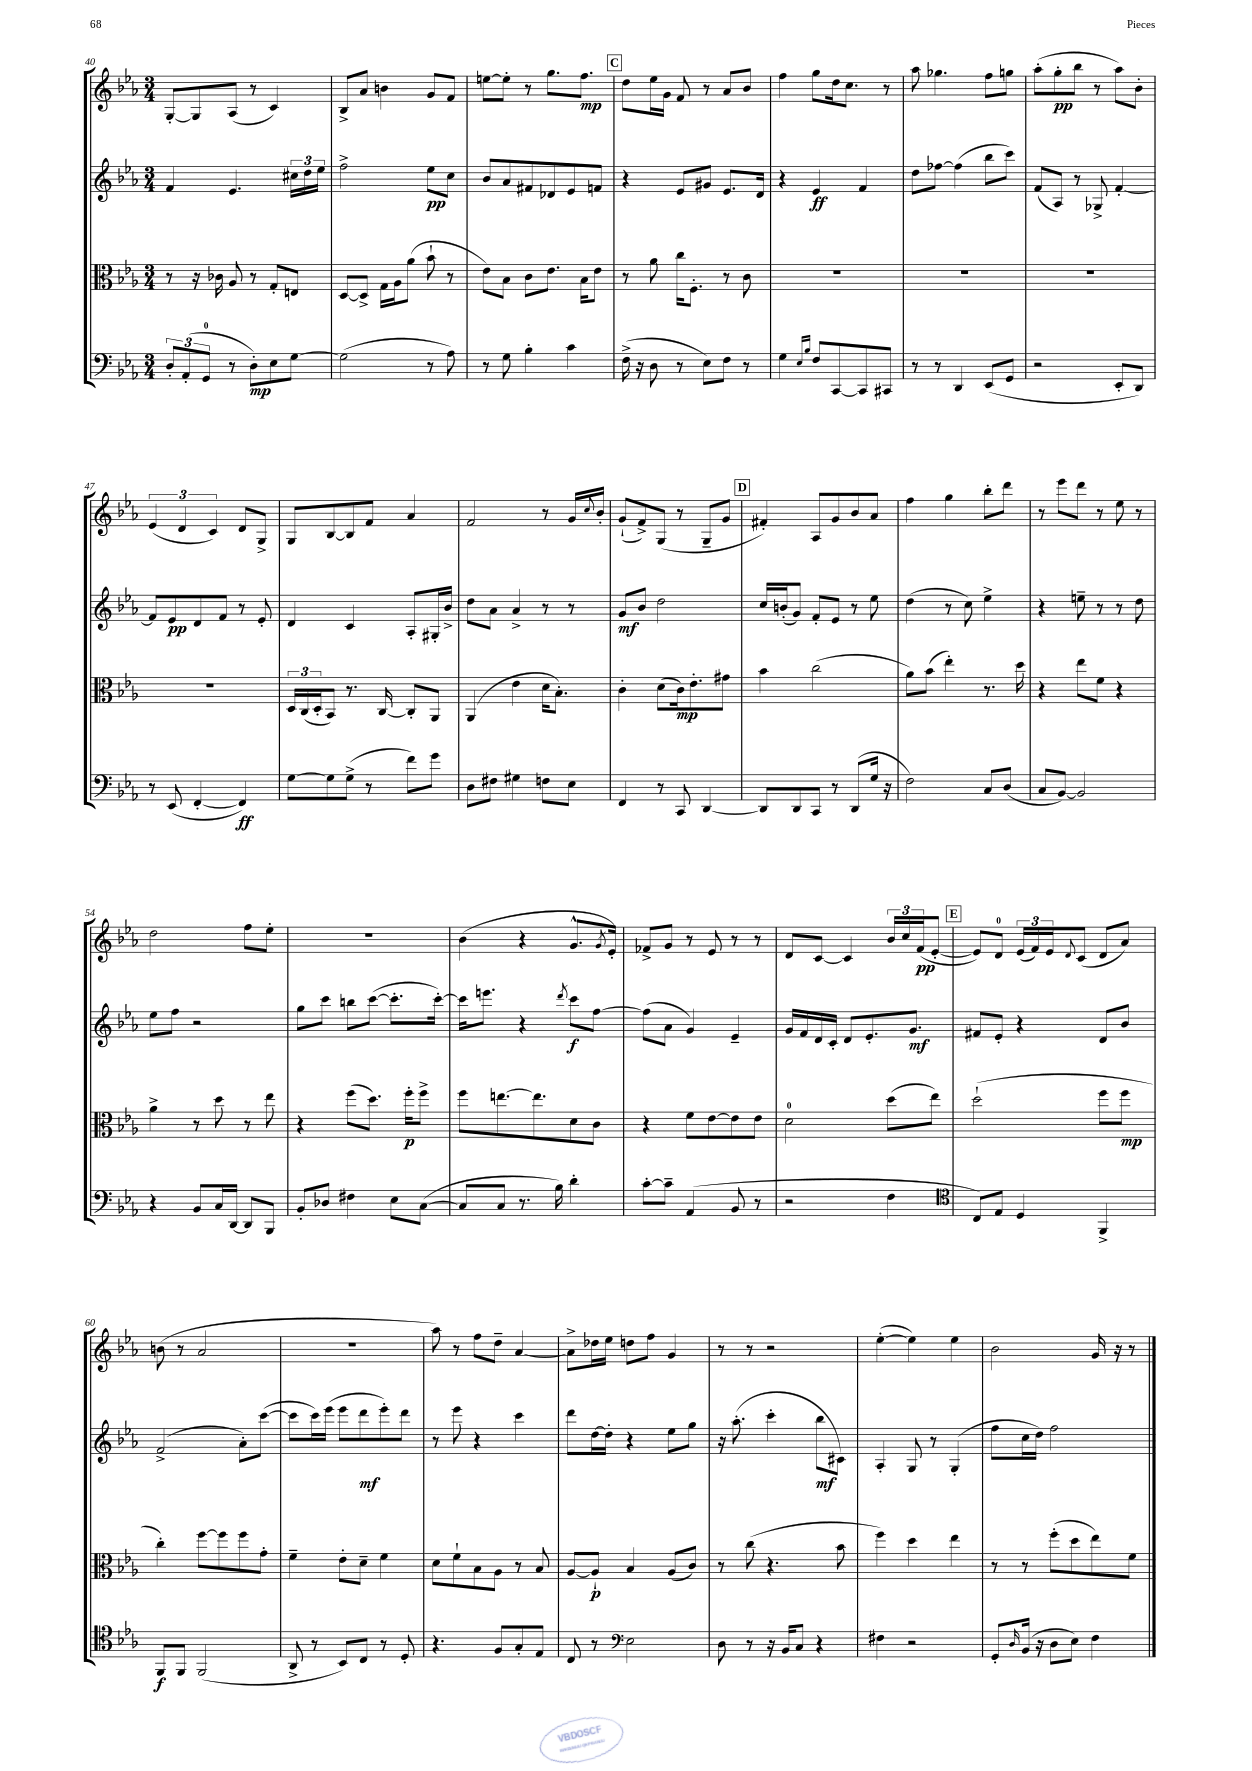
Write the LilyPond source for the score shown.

<<
\new StaffGroup <<
\new Staff = "s0" {
    \clef treble \key ees \major \numericTimeSignature \time 3/4
    g8~-. g8 aes8( r8 c'4) |
    bes8-> aes'8 b'4 g'8 f'8 |
    e''8~ e''8-. r8 g''8. f''8.\mp |
    \mark \markup { \box "C" } d''8 ees''16 g'16 f'8 r8 aes'8 bes'8 |
    f''4 g''8 d''16 c''8. r8 |
    aes''8 ges''4. f''8 g''8 |
    aes''8-.( g''8-.\pp bes''8 r8 aes''8) bes'8-. |
    \tuplet 3/2 { ees'4( d'4 c'4) } d'8 g8-> |
    g8 bes8~ bes8 f'8 aes'4 |
    f'2 r8 g'16 \appoggiatura { c''8 } bes'16-. |
    g'8-!( f'8->) g8( r8 g8-- g'8 |
    \mark \markup { \box "D" } fis'4-.) aes8 g'8 bes'8 aes'8 |
    f''4 g''4 bes''8-. d'''8 |
    r8 ees'''8 d'''8 r8 ees''8 r8 |
    d''2 f''8 ees''8-. |
    R2. |
    bes'4( r4 g'8.-^ \acciaccatura { g'8 } ees'16-.) |
    fes'8-> g'8 r8 ees'8 r8 r8 |
    d'8 c'8~ c'4 \tuplet 3/2 { bes'16 c''16 f'16\pp( } ees'8~-. |
    \mark \markup { \box "E" } ees'8) d'8-0 \tuplet 3/2 { ees'16( f'16) ees'16 } \appoggiatura { d'8 } c'8( d'8 aes'8) |
    b'8( r8 aes'2 |
    R2. |
    aes''8) r8 f''8 d''8-- aes'4~ |
    aes'8-> des''16 ees''16 d''8 f''8 g'4 |
    r8 r8 r2 |
    ees''4~-.( ees''4) ees''4 |
    bes'2 g'16 r16 r8 \bar "|." |
}
\new Staff = "s1" {
    \clef treble \key ees \major \numericTimeSignature \time 3/4
    f'4 ees'4. \tuplet 3/2 { cis''16 d''16 ees''16 } |
    f''2-> ees''8\pp c''8 |
    bes'8 aes'8 fis'8 des'8 ees'8 f'8 |
    \mark \markup { \box "C" } r4 ees'8 gis'8 ees'8. d'16 |
    r4 ees'4\ff f'4 |
    d''8 fes''8~ fes''4( bes''8 c'''8) |
    f'8( aes8) r8 ges8-> f'4~-. |
    f'8 ees'8\pp d'8 f'8 r8 ees'8-. |
    d'4 c'4 aes8-. gis16-. bes'16-> |
    d''8 aes'8 aes'4-> r8 r8 |
    g'8\mf bes'8 d''2 |
    \mark \markup { \box "D" } c''16 b'16-.( g'8) f'8-. ees'8 r8 ees''8 |
    d''4( r8 c''8) ees''4-> |
    r4 e''8-- r8 r8 d''8 |
    ees''8 f''8 r2 |
    g''8 c'''8 b''8 c'''8~( c'''8.-. c'''16~-.) |
    c'''16 e'''8. r4 \acciaccatura { d'''8 } c'''8\f f''8~ |
    f''8( aes'8 g'4) ees'4-- |
    g'16 f'16 d'16 c'16-. d'8 ees'8.-. g'8.\mf |
    \mark \markup { \box "E" } fis'8 ees'8-. r4 d'8 bes'8 |
    f'2->( aes'8-.) c'''8~( |
    c'''8 c'''16) ees'''16( ees'''8 d'''8\mf ees'''8-.) d'''8 |
    r8 ees'''8 r4 c'''4 |
    d'''8 d''16~ d''16-. r4 ees''8 g''8 |
    r16 aes''8.-.( c'''4-. bes''8\mf cis'8) |
    aes4-. g8 r8 g4-.( |
    f''8 c''16 d''16) f''2 \bar "|." |
}
\new Staff = "s2" {
    \clef alto \key ees \major \numericTimeSignature \time 3/4
    r8 r16 ces'16 aes8 r8 g8-. e8 |
    d8~ d8-> g16 aes16 aes'8( bes'8-! r8 |
    ees'8) bes8 c'8 ees'8. bes16 ees'8 |
    \mark \markup { \box "C" } r8 aes'8 c''16 f8.-. r8 c'8 |
    R2. |
    R2. |
    R2. |
    R2. |
    \tuplet 3/2 { d16 c16( d16-. } bes,8) r8. c16~ c8-. aes,8 |
    aes,4( ees'4 d'16 bes8.-.) |
    c'4-. d'8( c'16\mp) ees'8.-. gis'8 |
    \mark \markup { \box "D" } bes'4 c''2( |
    aes'8) bes'8( ees''4-.) r8. d''16 |
    r4 ees''8 f'8 r4 |
    aes'4-> r8 d''8 r8 ees''8 |
    r4 f''8( d''8.) f''16-.\p f''8-> |
    f''8 e''8.~ e''8. d'8 c'8 |
    r4 f'8 ees'8~ ees'8 ees'8 |
    d'2-0 d''8( ees''8) |
    \mark \markup { \box "E" } d''2-!( f''8 f''8\mp |
    c''4-.) f''8~ f''8 f''8 g'8-. |
    f'4-- ees'8-. d'8-- f'4 |
    d'8 f'8-! bes8 aes8 r8 bes8 |
    aes8~ aes8-!\p bes4 aes8( c'8) |
    r8 c''8( r4. bes'8 |
    f''4) d''4 ees''4 |
    r8 r8 f''8-.( d''8 ees''8) f'8 \bar "|." |
}
\new Staff = "s3" {
    \clef bass \key ees \major \numericTimeSignature \time 3/4
    \tuplet 3/2 { d8-. aes,8-.( g,8-0 } r8 d8-.\mp) ees8 g8~ |
    g2( r8 aes8) |
    r8 g8 bes4-. c'4 |
    \mark \markup { \box "C" } f16->( r16 d8 r8 ees8) f8 r8 |
    g4 \grace { ees16 bes16 } f8 c,8~ c,8 cis,8 |
    r8 r8 d,4 ees,8( g,8 |
    r2 ees,8-. d,8) |
    r8 ees,8( f,4~-. f,4\ff) |
    g8~ g8 g8->( r8 f'8) g'8 |
    d8 fis8 gis4 f8 ees8 |
    f,4 r8 c,8 d,4~ |
    \mark \markup { \box "D" } d,8 d,8 c,8 r8 d,8( g16 r16 |
    f2) c8 d8( |
    c8 bes,8~) bes,2 |
    r4 bes,8 c16 d,16~ d,8 bes,,8 |
    bes,8-. des8 fis4 ees8 c8~( |
    c8 c8 r8. bes16) d'4-. |
    c'8~-. c'8-- aes,4( bes,8 r8 |
    r2 f4 |
    \mark \markup { \box "E" } \clef tenor c8) ees8 d4 f,4-> |
    f,8\f f,8 f,2( |
    aes,8-> r8 bes,8) c8 r8 d8-. |
    r4. f8 g8-. ees8 |
    c8 r8 \clef bass ees2 |
    d8 r8 r16 bes,16 c8 r4 |
    fis4 r2 |
    g,8-. \grace { d16 } bes,16( r16 d8 ees8) f4 \bar "|." |
}
>>
>>
\layout { \context { \Score currentBarNumber = #40 } }
